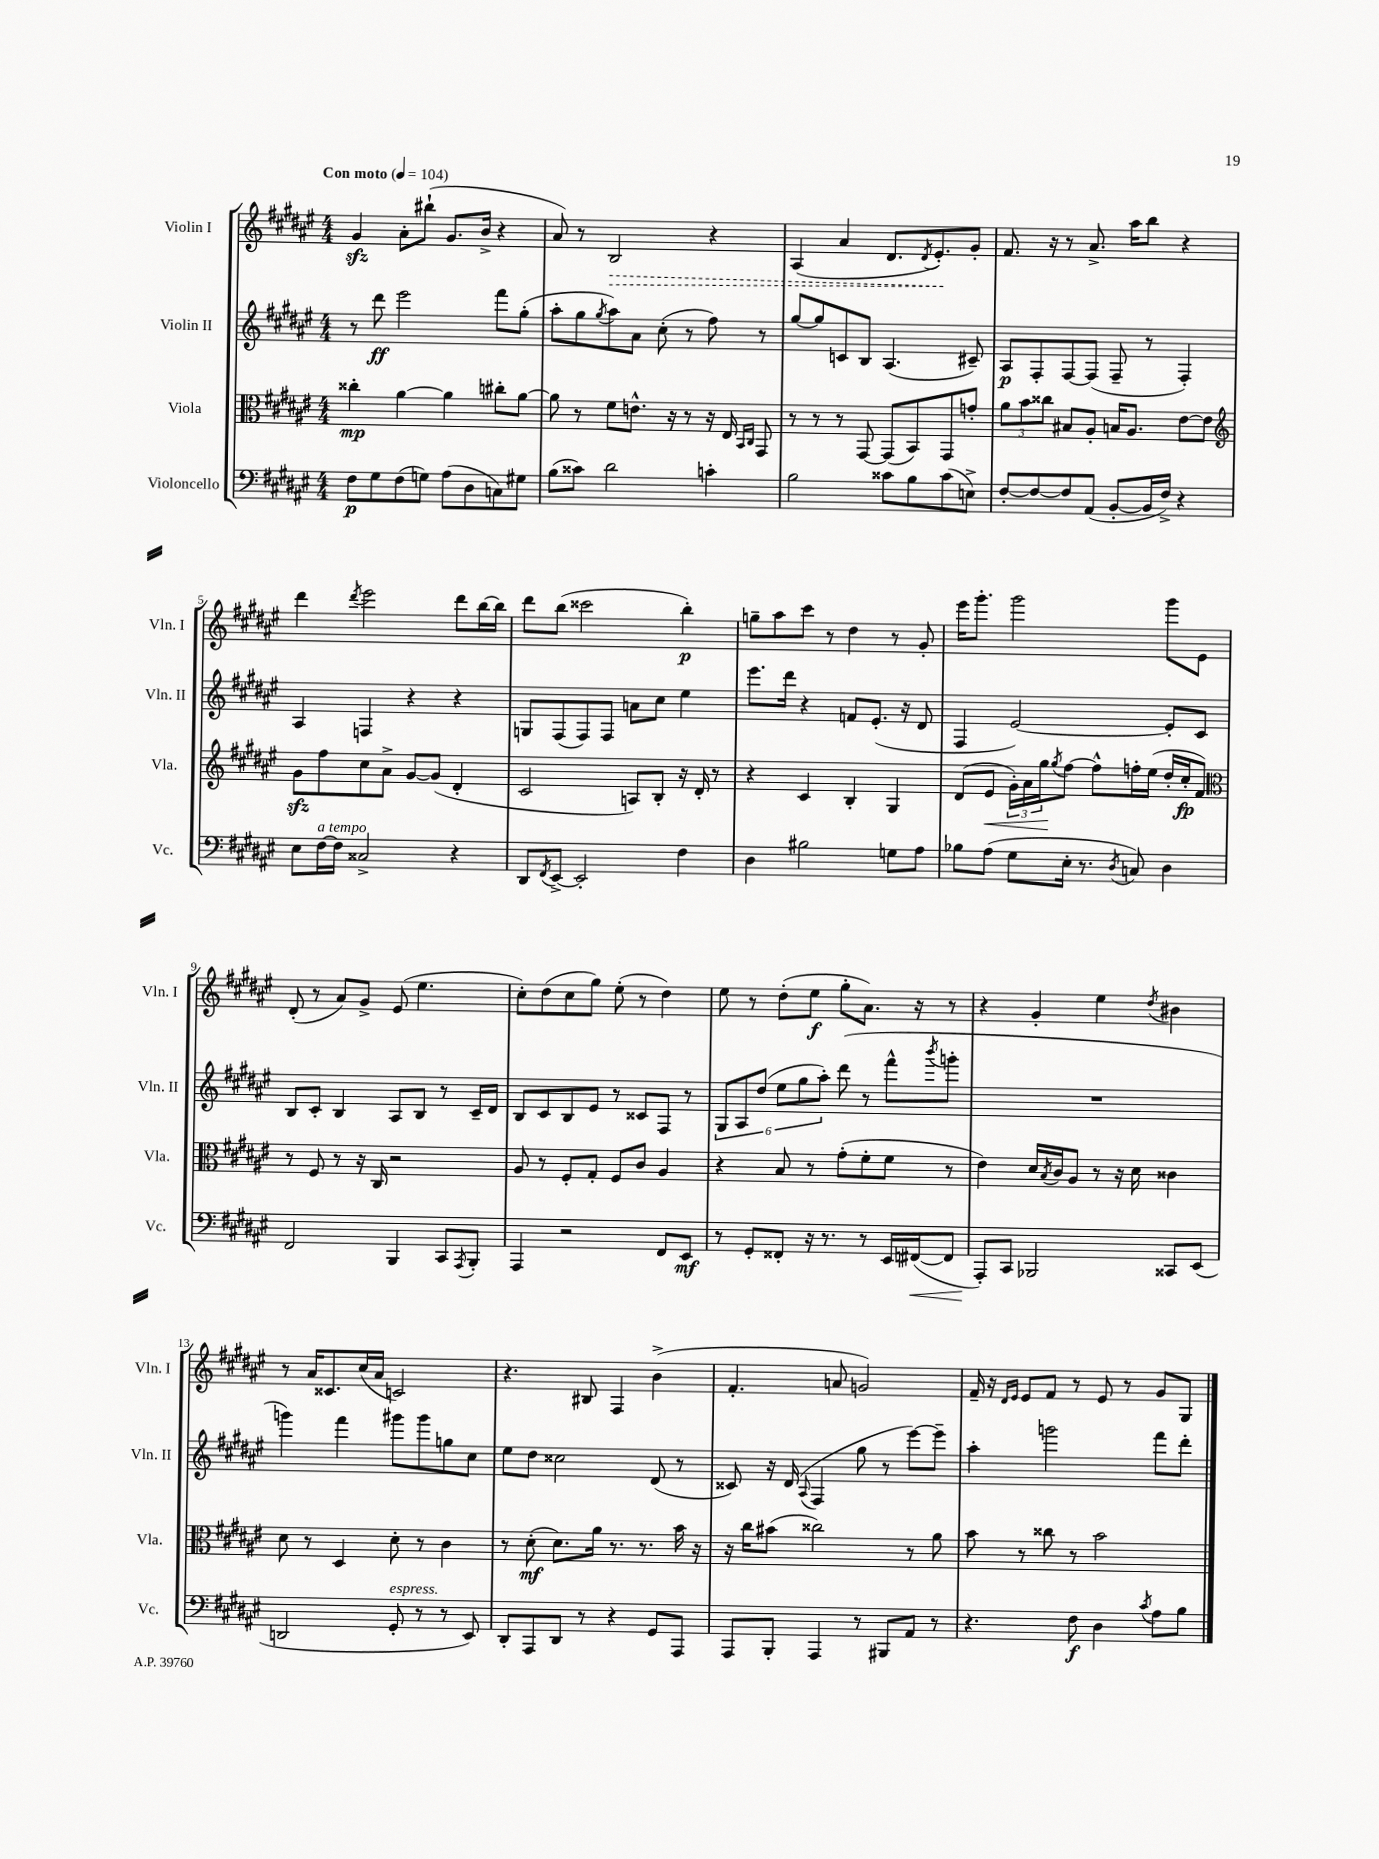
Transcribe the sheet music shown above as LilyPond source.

<<
\new StaffGroup <<
\new Staff = "s0" \with { instrumentName = "Violin I" shortInstrumentName = "Vln. I" } {
    \clef treble \key fis \major \numericTimeSignature \time 4/4 \tempo "Con moto" 4 = 104
    gis'4\sfz ais'8-. bis''8-!( gis'8. b'16-> r4 |
    ais'8) r8 \once \override Hairpin.style = #'dashed-line b2\> r4 |
    ais4( ais'4 dis'8. \acciaccatura { dis'8 } eis'8.-.\!) gis'8-. |
    fis'8. r16 r8 ais'8.-> ais''16 b''8 r4 |
    dis'''4 \acciaccatura { dis'''8 } eis'''2 dis'''8 b''16~ b''16 |
    dis'''8 b''8( cisis'''2 b''4-.\p) |
    g''8-- ais''8 cis'''8 r8 dis''4 r8 gis'8-. |
    eis'''16 gis'''8.-. gis'''2 gis'''8 eis'8 |
    dis'8-.( r8 ais'8) gis'8-> eis'8( eis''4. |
    cis''8-.) dis''8( cis''8 gis''8) eis''8-.( r8 dis''4) |
    eis''8 r8 dis''8-.( eis''8\f gis''8-. ais'8.) r16 r8 |
    r4 gis'4-. eis''4 \acciaccatura { dis''8 } bis'4 |
    r8 ais'16 cisis'8. cis''16( ais'16 c'2) |
    r4. bis8 fis4 b'4->( |
    fis'4.-. a'8 g'2) |
    fis'16-- r16 \grace { dis'16 eis'16 } eis'8 fis'8 r8 eis'8 r8 gis'8 gis8 \bar "|." |
}
\new Staff = "s1" \with { instrumentName = "Violin II" shortInstrumentName = "Vln. II" } {
    \clef treble \key fis \major \numericTimeSignature \time 4/4
    r8 dis'''8\ff eis'''2 fis'''8 gis''8-.( |
    ais''8-. gis''8 \acciaccatura { gis''8 } ais''8) ais'8 cis''8-.( r8 fis''8) r8 |
    gis''8~ gis''8 c'8 b8 ais4.( cis'8--) |
    ais8\p fis8-. fis8~ fis8( fis8-- r8 fis4-.) |
    ais4 f4 r4 r4 |
    g8 fis8( fis8) fis8 a'8 cis''8 eis''4 |
    eis'''8. dis'''16 r4 f'8 eis'8.-.( r16 dis'8 |
    fis4 eis'2~) eis'8-. cis'8 |
    b8 cis'8-. b4 ais8 b8 r8 cis'16-- dis'16 |
    b8 cis'8 b8 eis'8 r8 cisis'8 fis8 r8 |
    \tuplet 6/4 { gis8 ais8 dis''8( eis''8 gis''8 ais''8-.) } dis'''8( r8 fis'''8-^ \acciaccatura { b'''8 } g'''8-. |
    R1 |
    g'''4) fis'''4 gis'''8 gis'''8 g''8 cis''8 |
    eis''8 dis''8 cisis''2 dis'8( r8 |
    cisis'8) r16 dis'16( \appoggiatura { ais8 } fis4 gis''8 r8 eis'''8~) eis'''8-- |
    ais''4-. g'''2 fis'''8 dis'''8-. \bar "|." |
}
\new Staff = "s2" \with { instrumentName = "Viola" shortInstrumentName = "Vla." } {
    \clef alto \key fis \major \numericTimeSignature \time 4/4
    cisis''4-.\mp ais'4~ ais'4 cis''8-. ais'8~ |
    ais'8 r8 fis'8 e'8.-^ r16 r8 r16 eis16 \grace { b,16 cis16 } gis,8 |
    r8 r8 r8 gis,8~ gis,8( b,8) gis,8 g'8-. |
    \tuplet 3/2 { ais'8 b'8 cisis''8 } bis8 ais8-. b16 ais8. eis'8~ eis'8 |
    \clef treble gis'8\sfz fis''8 cis''8 ais'8-> gis'8~ gis'8( dis'4-. |
    cis'2 a8) b8-. r16 dis'16-. r8 |
    r4 cis'4 b4-. gis4 |
    dis'8( eis'8\< \tuplet 3/2 { gis'16-.) ais'16 gis''16\! } \acciaccatura { gis''8 } fis''8~ fis''8-^ f''16-. eis''16( dis''16-. cis''16-.\fp fis'8) |
    \clef alto r8 fis8 r8 r16 cis16 r2 |
    ais8 r8 fis8-. gis8-. fis8 cis'8 ais4 |
    r4 b8 r8 gis'8-.( fis'8-. fis'8 r8 |
    eis'4) dis'16 \acciaccatura { b8 } cis'16 ais8 r8 r16 dis'16 cisis'4 |
    dis'8 r8 dis4 dis'8-. r8 cis'4 |
    r8 dis'8-.\mf( dis'8.) ais'16 r8. r8. b'16 r16 |
    r16 cis''16 bis'8( cisis''2) r8 ais'8 |
    b'8 r8 cisis''8 r8 b'2 \bar "|." |
}
\new Staff = "s3" \with { instrumentName = "Violoncello" shortInstrumentName = "Vc." } {
    \clef bass \key fis \major \numericTimeSignature \time 4/4
    fis8\p gis8 fis8( g8) ais8( dis8 c8) gis8 |
    b8( cisis'8) dis'2 c'4-. |
    b2 cisis'8 b8 cisis'8( e8->) |
    fis8~-. fis8~ fis8 ais,8( b,8~-. b,16 fis16->) r4 |
    eis8 fis16~^\markup { \italic "a tempo" } fis16 cisis2-> r4 |
    dis,8 \acciaccatura { fis,8 } eis,8~-> eis,2-. fis4 |
    dis4 bis2 g8 ais8 |
    bes8 ais8( gis8 eis16-. r8. \acciaccatura { dis8 } c8) dis4 |
    fis,2 b,,4 cis,8 \acciaccatura { ais,,8 } b,,8-. |
    ais,,4 r2 fis,8 eis,8\mf |
    r8 gis,8-. fisis,8-. r16 r8. r8 eis,16 fis,16~\<( fis,8 |
    ais,,8-.\!) cis,8 bes,,2 cisis,8 eis,8( |
    d,2 gis,8-.^\markup { \italic "espress." } r8 r8 eis,8) |
    dis,8-. ais,,8 dis,8 r8 r4 gis,8 ais,,8 |
    ais,,8 b,,8-. ais,,4 r8 bis,,8 ais,8 r8 |
    r4. fis8\f dis4 \acciaccatura { cis'8 } ais8 b8 \bar "|." |
}
>>
>>
